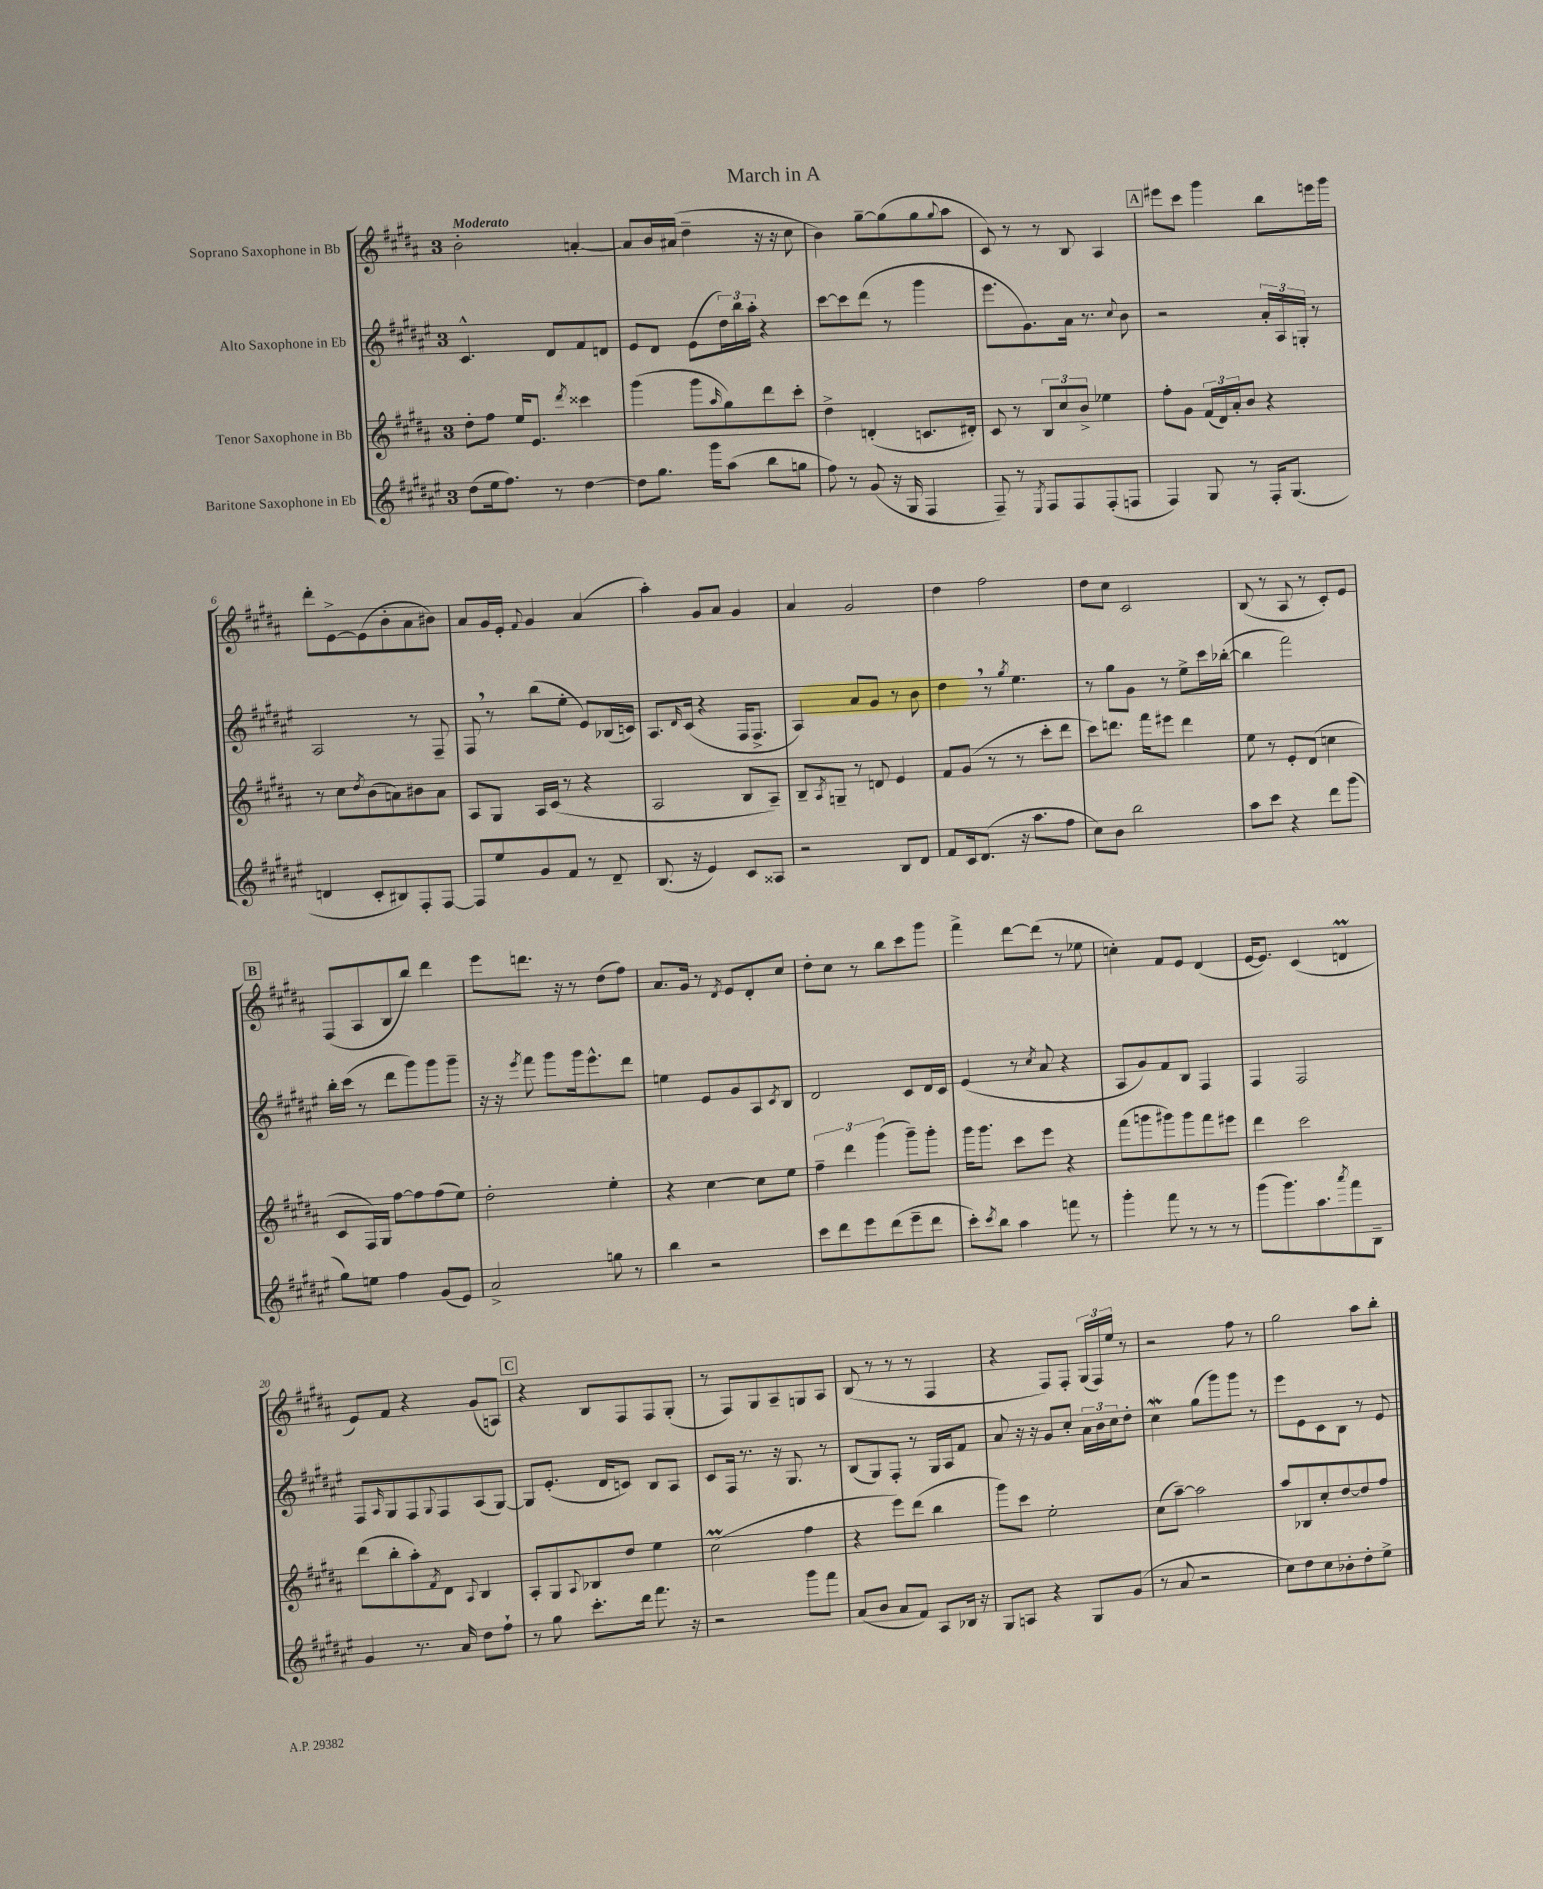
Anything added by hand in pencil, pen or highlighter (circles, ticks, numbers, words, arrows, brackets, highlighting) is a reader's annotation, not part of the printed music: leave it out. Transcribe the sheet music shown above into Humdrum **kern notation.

**kern	**kern	**kern	**kern
*staff4	*staff3	*staff2	*staff1
*clefG2	*clefG2	*clefG2	*clefG2
*k[f#c#g#d#a#e#]	*k[f#c#g#d#a#]	*k[f#c#g#d#a#e#]	*k[f#c#g#d#a#]
*M3/4	*M3/4	*M3/4	*M3/4
(8dd#	8dd#'	4.c#^^	2b'
16ee#	8ff#	.	.
8.ff#)	.	.	.
.	16ee	.	.
.	8.e	.	.
8r	.	8d#	.
.	8qddd#	.	.
[4dd#	4ccc##	8f#	[4a'
.	.	8d	.
=	=	=	=
8dd#]	(4ggg#	8e#	8a]
8.gg#	.	8d#	16b
.	.	.	(16a#
.	8ggg#	(8e#	4dd#~
16ggg#	.	.	.
.	16qqaa#	.	.
(8aa#	8gg#)	24dd#)	.
.	.	24bb	.
.	.	24aa#'	.
8bb	8ddd#	4r	16r
.	.	.	16r
8gg	8ccc#'	.	8cc#
=	=	=	=
8ff#)	4dd#^	[8ccc#	4b)
8r	.	8ccc#]	.
(8g#	(4d'	(8ddd#	[8gg#~
16r	.	8r	(8gg#]
16G#	.	.	.
4F#	8.c	4ggg#	8gg#
.	.	.	8qqgg#
.	.	.	8aa#
.	16d#')	.	.
=	=	=	=
8F#~)	8c#	8.eee#	8c#)
8r	8r	.	8r
.	.	8.g#)	.
8qE#	.	.	.
8F#	12B	.	8r
.	12cc#	.	.
8F#	.	16a#	8B
.	12b^	.	.
.	.	8.r	.
(8F#'	4ee-	.	4A#
.	.	8qqcc#	.
8F	.	8b	.
=	=	=	=
4F#)	8ff#'	2r	8eee#
.	8g#	.	8ccc#
8G#	(24f#	.	4ggg#
.	24d#)	.	.
.	24a#'	.	.
8r	8b	.	.
16F#'	4r	24a#'	8bb
.	.	24A#	.
(8.G#	.	.	.
.	.	24G'	.
.	.	8r	16eee
.	.	.	16ggg#
=	=	=	=
4d	8r	2A#	8ddd#'
.	8cc#	.	[8e^
.	8qdd#	.	.
8c#'	(8b	.	(8e]
8B#)	8a)	.	8b'
8F#'	8b#	8r	8a#
[8F#	8a	8F#~	8b#)
=	=	=	=
8F#]	8A#	8F#	8a#
8ee#	8G#	8r	16g#
.	.	.	16e'
.	.	.	8qqf#
8g#	16A#	(8bb	4g#
.	(16c#	.	.
8f#	8r	8ee#'	.
8r	4r	8e#)	(4a#
8d#~	.	(16B-	.
.	.	16c)	.
=	=	=	=
(8.B	2A#	8.A#	4aa#')
.	.	16qqd#	.
16r	.	(16c#	.
4e#)	.	4r	8g#
.	.	.	8a#
8c#	8B	16F#	4g#
.	.	8.F#^	.
8A##	8A#~)	.	.
=	=	=	=
2r	8B~	4A#)	4a#
.	8qA#	.	.
.	8G~	.	.
.	8r	8a#	2g#
.	8d	8g#	.
8B	4e	8r	.
8d#	.	8b	.
=	=	=	=
8f#	8f#	4dd#	4dd#
16c#	(8g#	.	.
(8.d#	.	.	.
.	8r	8r	2ff#
.	.	8qgg#	.
16r	8r	4.ee#	.
8.aa#	.	.	.
.	8ccc#'	.	.
8ff#	8ddd#	.	.
=	=	=	=
8cc#)	8ccc#)	8r	8dd#
8b	8.ddd	8gg#	8cc#
2bb	.	8g#	2c#
.	16fff#	.	.
.	8eee#	8r	.
.	4ddd	8ee#^	.
.	.	16ccc#	.
.	.	([16bb-'	.
=	=	=	=
8aa#	8ee	4bb-]	(8B
8ccc#	8r	.	8r
4r	8e'	2fff#)	8A#
.	(8d#	.	8r
8ddd#	4cc	.	8c#')
(8ggg#	.	.	8e
=	=	=	=
8gg#)	8c#	16bb'	(8F#
.	.	(16ccc#	.
8ee	16F#)	8r	8A#
.	16G#	.	.
4ff#	[8ff#	8ddd#	8B
.	8ff#]	8ggg#)	8bb)
(8g#	(8ff#	8ggg#	4ddd#
8e#)	8ee)	8ggg#~	.
=	=	=	=
2a#^	2dd#'	16r	8eee
.	.	16r	.
.	.	8qeee#	.
.	.	8fff#	8.ddd
.	.	8ggg#	.
.	.	.	16r
.	.	16ggg#	8r
.	.	8.eee#^^	.
8gg	4ee'	.	(8dd#
8r	.	8ddd#	8ff#)
=	=	=	=
4bb	4r	4ee	8.a#
.	.	.	16g#
2r	[4cc#	8e#	8r
.	.	.	8qd#
.	.	8g#	8e
.	8cc#]	8A#	8d#'
.	.	8qc#	.
.	8ee	8B	8cc#
=	=	=	=
8ccc#	6ff#~	2d#	8dd#'
8ddd#	.	.	8cc#
.	6ddd#	.	.
8eee#	.	.	8r
.	(6ggg#	.	.
(8ddd#	.	.	8bb
8eee#~	8ggg#~)	8c#	8ccc#
8ddd#	8ggg#'	16d#	8ggg#
.	.	16c#	.
=	=	=	=
8ccc#')	16ggg#	(4e#	4fff#^
.	8.ggg#	.	.
8qccc#	.	.	.
8bb	.	.	.
4aa#	8ccc#	8r	[8ddd#
.	.	8qcc#	.
.	8eee	8a#	(8ddd#]
8fff	4r	4r	8r
8r	.	.	8ee-
=	=	=	=
4ggg#'	(8fff#	8A#	4cc')
.	8ggg	8g#)	.
8fff#	8ggg#)	8f#	8f#
8r	8ggg#	8B	8e
8r	8fff#	4F#	(4d#
8r	8eee#	.	.
=	=	=	=
(8ggg#	4ddd#	4F#	[16e
.	.	.	8.e])
8.ggg#)	.	.	.
.	2ccc#	2F#	(4c#
8.aa#	.	.	.
8qaaa#	.	.	.
8fff#	.	.	4d
8B~	.	.	.
=	=	=	=
4g#	(8ddd#	8F#	8e)
.	.	16qqA#	.
.	8bb'	8G#	8f#
8.r	8aa#')	8F#	4r
.	8qf#	8qqG#	.
.	8d#	8F#	.
16a#	.	.	.
.	8qqA#	.	.
8dd#	4B	(8A#	(8g#
8ff#`	.	[8G#)	8A)
=	=	=	=
8r	8A#'	8G#]	4r
8gg#	8G#	(8.e#'	.
.	8qqA#	.	.
8.ccc#'	8B-	.	8B
.	.	16d#	.
.	8dd#	8c)	8F#
16ddd#	.	.	.
8.fff#	4ee	8B	8F#
.	.	8A#	(8G#'
16r	.	.	.
=	=	=	=
2r	(2cc#	8c#	8r
.	.	16F#	8F#)
.	.	8.r	.
.	.	.	8G#
.	.	16r	8A#~
.	.	8.G#	.
8ggg#	4ff#	.	8G
8fff#	.	8r	8A#
=	=	=	=
(8a#	4r	(8B	(8B
8b	.	8G#)	8r
8a#	8eee)	8F#'	8r
8f#)	(8ddd#	8r	8r
8A#	4bb	16G#	4F#
.	.	16A#	.
16B-	.	8f#	.
16r	.	.	.
=	=	=	=
8G#	8ggg#)	8a#	4r
8A	8ccc#	16r	.
.	.	16r	.
4r	2ee'	8g#	8F#)
.	.	8cc#'	8F#'
8G#	.	24a#	(24G#
.	.	24b	24F#)
.	.	24cc#	24ee
(8g#	.	8dd#'	8r
=	=	=	=
8r	(8cc#	4cc#	2r
8a#	[8aa#~)	.	.
2r	2aa#]	(8gg#	.
.	.	8ggg#)	.
.	.	8ggg#	8ff#
.	.	8r	8r
=	=	=	=
8cc#)	8aa#	8eee#	2gg#
8dd#	8B-	8e#	.
8cc#	8cc#'	8c#	.
8b-'	[8dd#	8B	.
8dd#'	8dd#]	8r	8aa#
8ee#^	8ff#	8e#	8bb'
==	==	==	==
*-	*-	*-	*-
